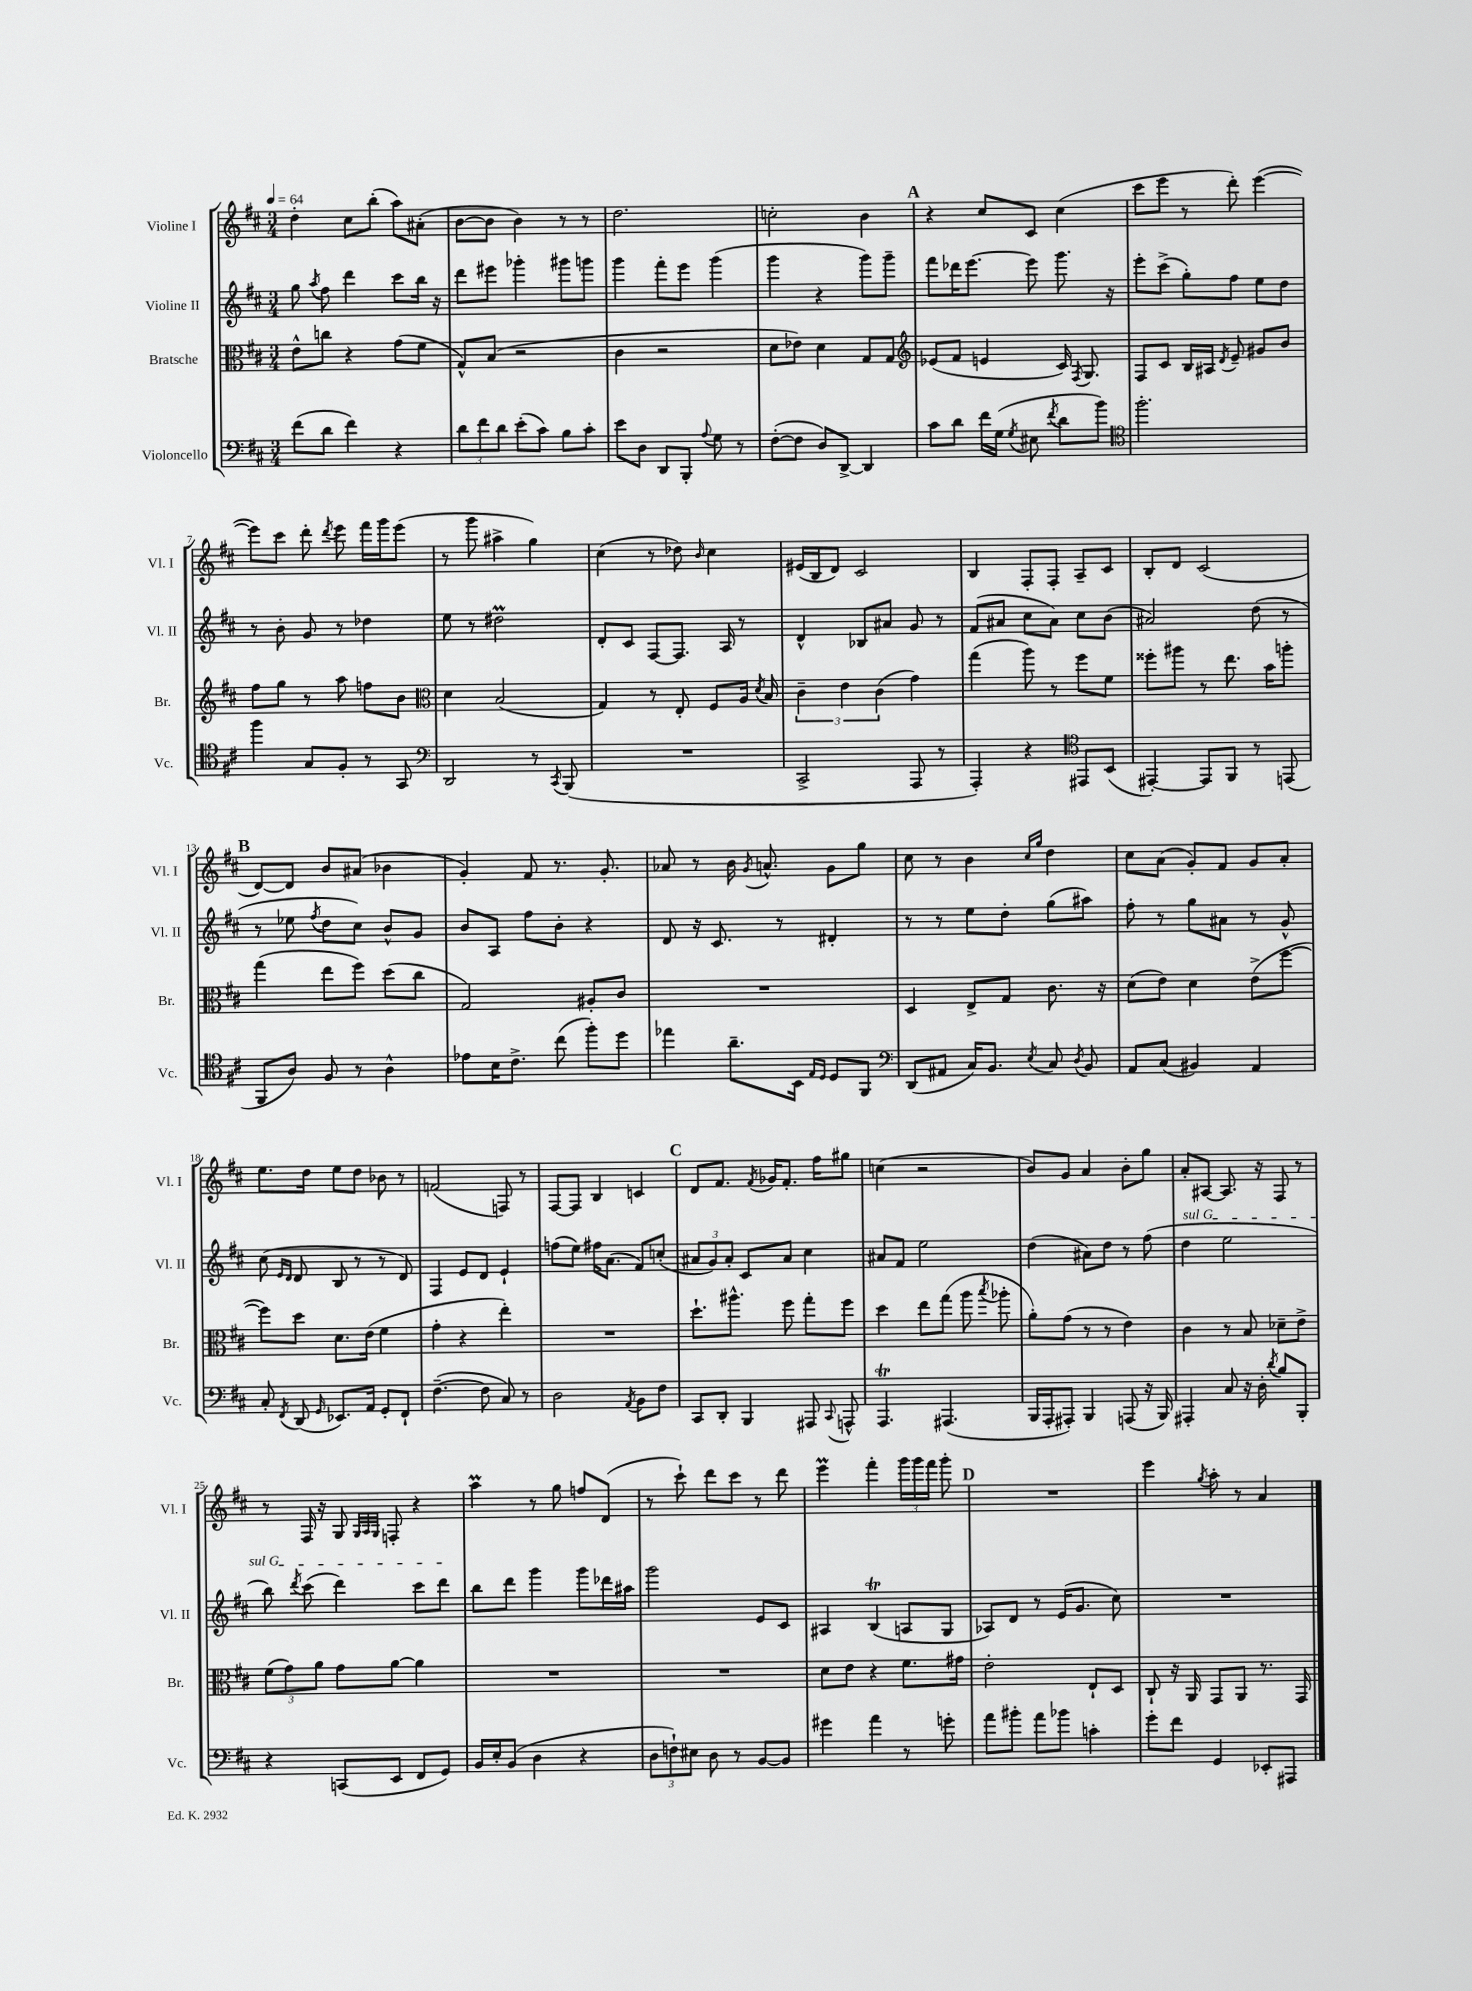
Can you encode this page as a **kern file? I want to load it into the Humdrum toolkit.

**kern	**kern	**kern	**kern
*part4	*part3	*part2	*part1
*staff4	*staff3	*staff2	*staff1
*I"Violoncello	*I"Bratsche	*I"Violine II	*I"Violine I
*I'Vc.	*I'Br.	*I'Vl. II	*I'Vl. I
*clefF4	*clefC3	*clefG2	*clefG2
*k[f#c#]	*k[f#c#]	*k[f#c#]	*k[f#c#]
*M3/4	*M3/4	*M3/4	*M3/4
*MM64	*MM64	*MM64	*MM64
=1	=1	=1	=1
(8f#\L	8e^^\L	8gg\	4dd'\
.	.	8qaa/	.
8d\J	8ccn\J	8ff#\	.
4f#\)	4r	4ddd\	8cc#\L
.	.	.	(8bb'\J
4r	(8g\L	8ccc#\L	8aa\L)
.	8f#\J	16bb\Jk	(8a#X'\J
.	.	16r	.
=2	=2	=2	=2
12d\L	8G^^/L)	8ddd\L	[8b\L
12f#\	.	.	.
.	(8B/J	8eee#X\J	8b\J]
12d\J	.	.	.
(8e'\L	2r	4ggg-X'\	4b\)
8c#\J)	.	.	.
8B\L	.	8ggg#X\L	8r
8c#'\J	.	8gggn\J	8r
=3	=3	=3	=3
8e\L	4c#\	4ggg\	2.dd\
8D\J	.	.	.
8DD/L	2r	8fff#'\L	.
8BBB'/J	.	8eee\J	.
8qqA/	.	.	.
8G\	.	(4ggg\	.
8r	.	.	.
=4	=4	=4	=4
([8F#'\L	8d\L	4ggg\	2ccn'\
8F#\J]	8e-X\J)	.	.
8D/L)	4d\	4r	.
[8DD^/J	.	.	.
4DD/]	8G/L	8ggg\L)	4b\
.	8G/J	8ggg~\J	.
!!LO:REH:place=s1:t=A
=5	=5	=5	=5
*	*clefG2	*	*
8c#\L	(8e-X/L	8fff#\L	4r
8d\J	8f#/J	16ddd-X\K	.
.	.	[8.eee\J	.
16f#\LL	4en/	.	8cc#/L
(16G\JJ	.	.	.
8qG/	.	.	.
8E#X\	.	8eee\]	8c#/J
8qf#/	.	.	.
8d\L	16c#/)	8.ggg\	(4cc#\
.	8qF#/	.	.
.	8.G/	.	.
8b\J)	.	.	.
.	.	16r	.
=6	=6	=6	=6
*clefC4	*	*	*
2.ff#'\	8F#/L	8eee'\L	8ccc#\L
.	8c#/J	(8ccc#^\J	8eee\J
.	16B/LL	8gg'\L)	8r
.	16A#X/JJ	.	.
.	8qd/	.	.
.	8e~/	8ff#\J	8ddd'\)
.	8g#X/L	8ee\L	([4eee\
.	8b/J	8dd\J	.
!!LO:LB:g=z
=7	=7	=7	=7
4ff#\	8ff#\L	8r	8eee\L])
.	8gg\J	8b'\	8ccc#\J
8G/L	8r	8g/	8ddd'\
.	.	.	8qddd/
8F#'/J	8aa\	8r	8eee\
8r	8ffn\L	4dd-X\	16fff#\LL
.	.	.	16ggg\J
8GG/	8b\J	.	(8eee\J
=8	=8	=8	=8
*clefF4	*clefC3	*	*
2DD/	4d\	8ee\	8r
.	.	8r	8ggg\
.	(2B/	2dd#Xm\	4aa#X^\
8r	.	.	4gg\)
8qCC#/	.	.	.
(8BBB/	.	.	.
=9	=9	=9	=9
2.r	4G/)	8d'/L	(4cc#\
.	.	8c#/J	.
.	8r	[8F#/L	8r
.	8E'/	8.F#/J]	8dd-X\)
.	.	.	16qqb/
.	8F#/L	.	4cc#\
.	.	16A/	.
.	16A/Jk	8r	.
.	8qd/	.	.
.	16B/	.	.
=10	=10	=10	=10
2CC#^/	6c#~\	4d^^/	(16e#X/LL
.	.	.	16B/J
.	.	.	8d/J)
.	6e\	.	.
.	.	8B-X/L	2c#/
.	(6c#\	.	.
.	.	8a#X/J	.
8AAA/	4g\)	8g/	.
8r	.	8r	.
=11	=11	=11	=11
4AAA'/)	(4gg\	(8f#/L	4B/
.	.	8a#X/J	.
4r	8aa\)	8cc#\L	8F#'/L
.	8r	8a#\J)	8F#'/J
*clefC4	*	*	*
8EE#X/L	8ff#\L	8cc#\L	8A~/L
(8BB/J	8f#\J	(8b\J	8c#/J
=12	=12	=12	=12
[4EE#X'/)	8ff##X'\L	2a#X/)	8B'/L
.	8aa#X\J	.	8d/J
8EE#/L]	8r	.	(2c#/
8FF#/J	8.ee\	.	.
8r	.	(8dd\	.
.	16b\KL	.	.
(8EEn/	8aan'\J	8r	.
!!LO:LB:g=z
!!LO:REH:place=s1:t=B
=13	=13	=13	=13
8FF#/L	(4gg\	8r	[8d/L)
8A/J)	.	8ee-X\	8d/J]
.	.	8qff#/	.
8F#/	8ee\L	8dd\L	8b/L
8r	8ff#\J)	8cc#\J)	(8a#X/J
4A^^\	(8dd\L	8b^^/L	4b-X\
.	8cc#\J	8g/J	.
=14	=14	=14	=14
8e-X\L	2G/)	8b/L	4g'/)
16B\K	.	8A/J	.
8.c#^\J	.	.	.
.	.	8ff#\L	8f#/
(8cc#\	.	8b'\J	8.r
8ff#'\L)	8A#X'/L	4r	.
.	.	.	8.g'/
8dd\J	8c#/J	.	.
=15	=15	=15	=15
4ee-X\	2.r	8d/	8a-X/
.	.	16r	8r
.	.	8.c#/	.
8.a~\L	.	.	16b\
.	.	.	8qg/
.	.	.	8.an^^/
.	.	8r	.
16BB\Jk	.	.	.
16qqE/LL	.	.	.
16qqD/JJ	.	.	.
8D/L	.	4d#X'/	8g\L
8FF#/J	.	.	8gg\J
=16	=16	=16	=16
*clefF4	*	*	*
(8DD/L	4D/	8r	8cc#\
8AA#X/J	.	8r	8r
16C#/KL)	8E^/L	8ee\L	4b\
8.BB/J	.	.	.
.	8G/J	8dd'\J	.
.	.	.	16qqcc#/LL
8qE/	.	.	16qqgg/JJ
8C#/	8.c#\	(8gg\L	4dd\
8qD/	.	.	.
8BB/	.	8aa#X\J)	.
.	16r	.	.
=17	=17	=17	=17
8AA/L	(8d\L	8ff#'\	8cc#\L
(8C#/J	8e\J)	8r	(8a\J
4BB#X/)	4d\	8gg\L	8g'/L)
.	.	8a#X\J	8f#/J
4AA/	(8e^\L	8r	8g/L
.	[8ff#\J	8g^^/	8a'/J
!!LO:LB:g=z
=18	=18	=18	=18
8C#'/	8ff#\L])	(8cc#\	8.ee\L
.	.	16qqe/LL	.
8qFF#/	.	16qqd/JJ	.
(8DD/	8dd\J	8d/	.
.	.	.	16dd\Jk
16qqGG/	.	.	.
8.EE-X/L)	8.d\L	8B/	8ee\L
.	.	8r	8dd\J
16AA/Jk	(16e\Jk	.	.
8GG'/L	4f#\	8r	8b-X\
8FF#`/J	.	8d/)	8r
=19	=19	=19	=19
([4.F#~\	4g'\	4F#/	(2fn/
.	4r	8e/L	.
8F#\]	.	8d/J	.
8C#/)	4ee'\)	4e`/	8Fn/)
8r	.	.	8r
=20	=20	=20	=20
2D\	2.r	(8ffn\L	[8F#/L
.	.	8ee\J)	8F#/J]
.	.	16ff#X\KL	4B/
.	.	(8.a\J	.
8qAA/	.	.	.
8BB\L	.	8f#/L)	4cn/
8F#\J	.	(8ccn'/J	.
!!LO:REH:place=s1:t=C
=21	=21	=21	=21
8CC#/L	8.dd`\L	12a#X/L	8d/L
.	.	12g/)	.
8DD'/J	.	.	8.f#/J
.	.	12a#'/J	.
.	8.aa#X^^\J	.	.
4BBB/	.	8c#/L	.
.	.	.	8qf#/
.	.	.	16g-X/KL
.	8ff#\	8a#/J	8.f#'/J
8AAA#X/	8gg'\L	4cc#\	.
.	.	.	16ff#\KL
8qqCC#/	.	.	.
8AAAn^^/	8ff#\J	.	8gg#X\J
=22	=22	=22	=22
4.AAAT/	4dd\	8a#X/L	(4ccn\
.	.	8f#/J	.
.	8ee\L	2ee\	2r
(4.AAA#X/	(8gg\J	.	.
.	8aa\	.	.
.	8qbb/	.	.
.	8aa-X'\	.	.
=23	=23	=23	=23
16BBB/LL	8a'\L)	(4dd\	8b/L)
16AAA'/J	.	.	.
8AAA#X'/J)	(8g\J	.	8g/J
4BBB/	8r	8a#X\L)	4a/
.	8r	8dd\J	.
(8AAAn/	4e\)	8r	8b'\L
16r	.	(8ff#\	8gg\J
16BBB/)	.	.	.
=24	=24	=24	=24
!	!	!LO:TX:a:i:t=sul G	!
4AAA#X'/	4c#\	4dd\	8a'/L
.	.	.	[8A#X/J
8C#/	8r	2ee\	8.A#/]
16r	8B/	.	.
16D'\	.	.	16r
8qd/	.	.	.
8B/L	8d-X~\L	.	8F#/
8BBB'/J	8e^\J	.	8r
!!LO:LB:g=z
=25	=25	=25	=25
4r	(12f#\L	8bb\)	8r
.	12g\)	.	.
.	.	8qddd/	.
.	.	(8ccc#\	16F#/
.	12a\J	.	.
.	.	.	16r
(8CCn/L	8g\L	4ddd\)	8G/
.	.	.	32qqG/LLL
.	.	.	32qqA/
.	.	.	32qqG/JJJ
8EE/J	[8a\J	.	8Fn'/
8FF#/L	4a\]	8ccc#\L	4r
8GG/J)	.	8ddd\J	.
=26	=26	=26	=26
16BB/LL	2.r	8bb\L	4aaM\
16E'/J	.	.	.
(8BB/J	.	8ddd\J	.
4D\	.	4ggg\	8r
.	.	.	8gg\
4r	.	8ggg\L	8ffn/L
.	.	16ddd-X\L	(8d/J
.	.	16aa#X\JJ	.
=27	=27	=27	=27
12D\L	2.r	2ggg\	8r
12Fn`\)	.	.	.
.	.	.	8ccc#`\)
12E#X\J	.	.	.
8D\	.	.	8ddd\L
8r	.	.	8ccc#\J
[8BB/L	.	8e/L	8r
8BB/J]	.	8c#/J	8ddd\
=28	=28	=28	=28
4g#X\	8d\L	4A#X/	4eeeM\
.	8e\J	.	.
4a\	4r	(4BT/	4fff#'\
8r	8.f#\L	8An/L	24ggg\LL
.	.	.	24ggg\
.	.	.	24fff#\JJ
8gn'\	.	8G/J	8ggg'\
.	16g#X\Jk	.	.
!!LO:REH:place=s1:t=D
=29	=29	=29	=29
8a\L	2e'\	8A-X/L)	2.r
8b#X'\J	.	8d/J	.
8a\L	.	8r	.
8b-X\J	.	(16e/KL	.
.	.	8.g/J	.
4cn'\	8E`/L	.	.
.	8D/J	8cc#\)	.
=30	=30	=30	=30
8g'\L	8C#`/	2.r	4eee\
8f#\J	16r	.	.
.	16AA/	.	.
.	.	.	8qgg/
4GG/	8GG/L	.	8aa'\
.	8AA/J	.	8r
8EE-X'/L	8.r	.	4a/
8AAA#X/J	.	.	.
.	16GG/	.	.
==	==	==	==
*-	*-	*-	*-
